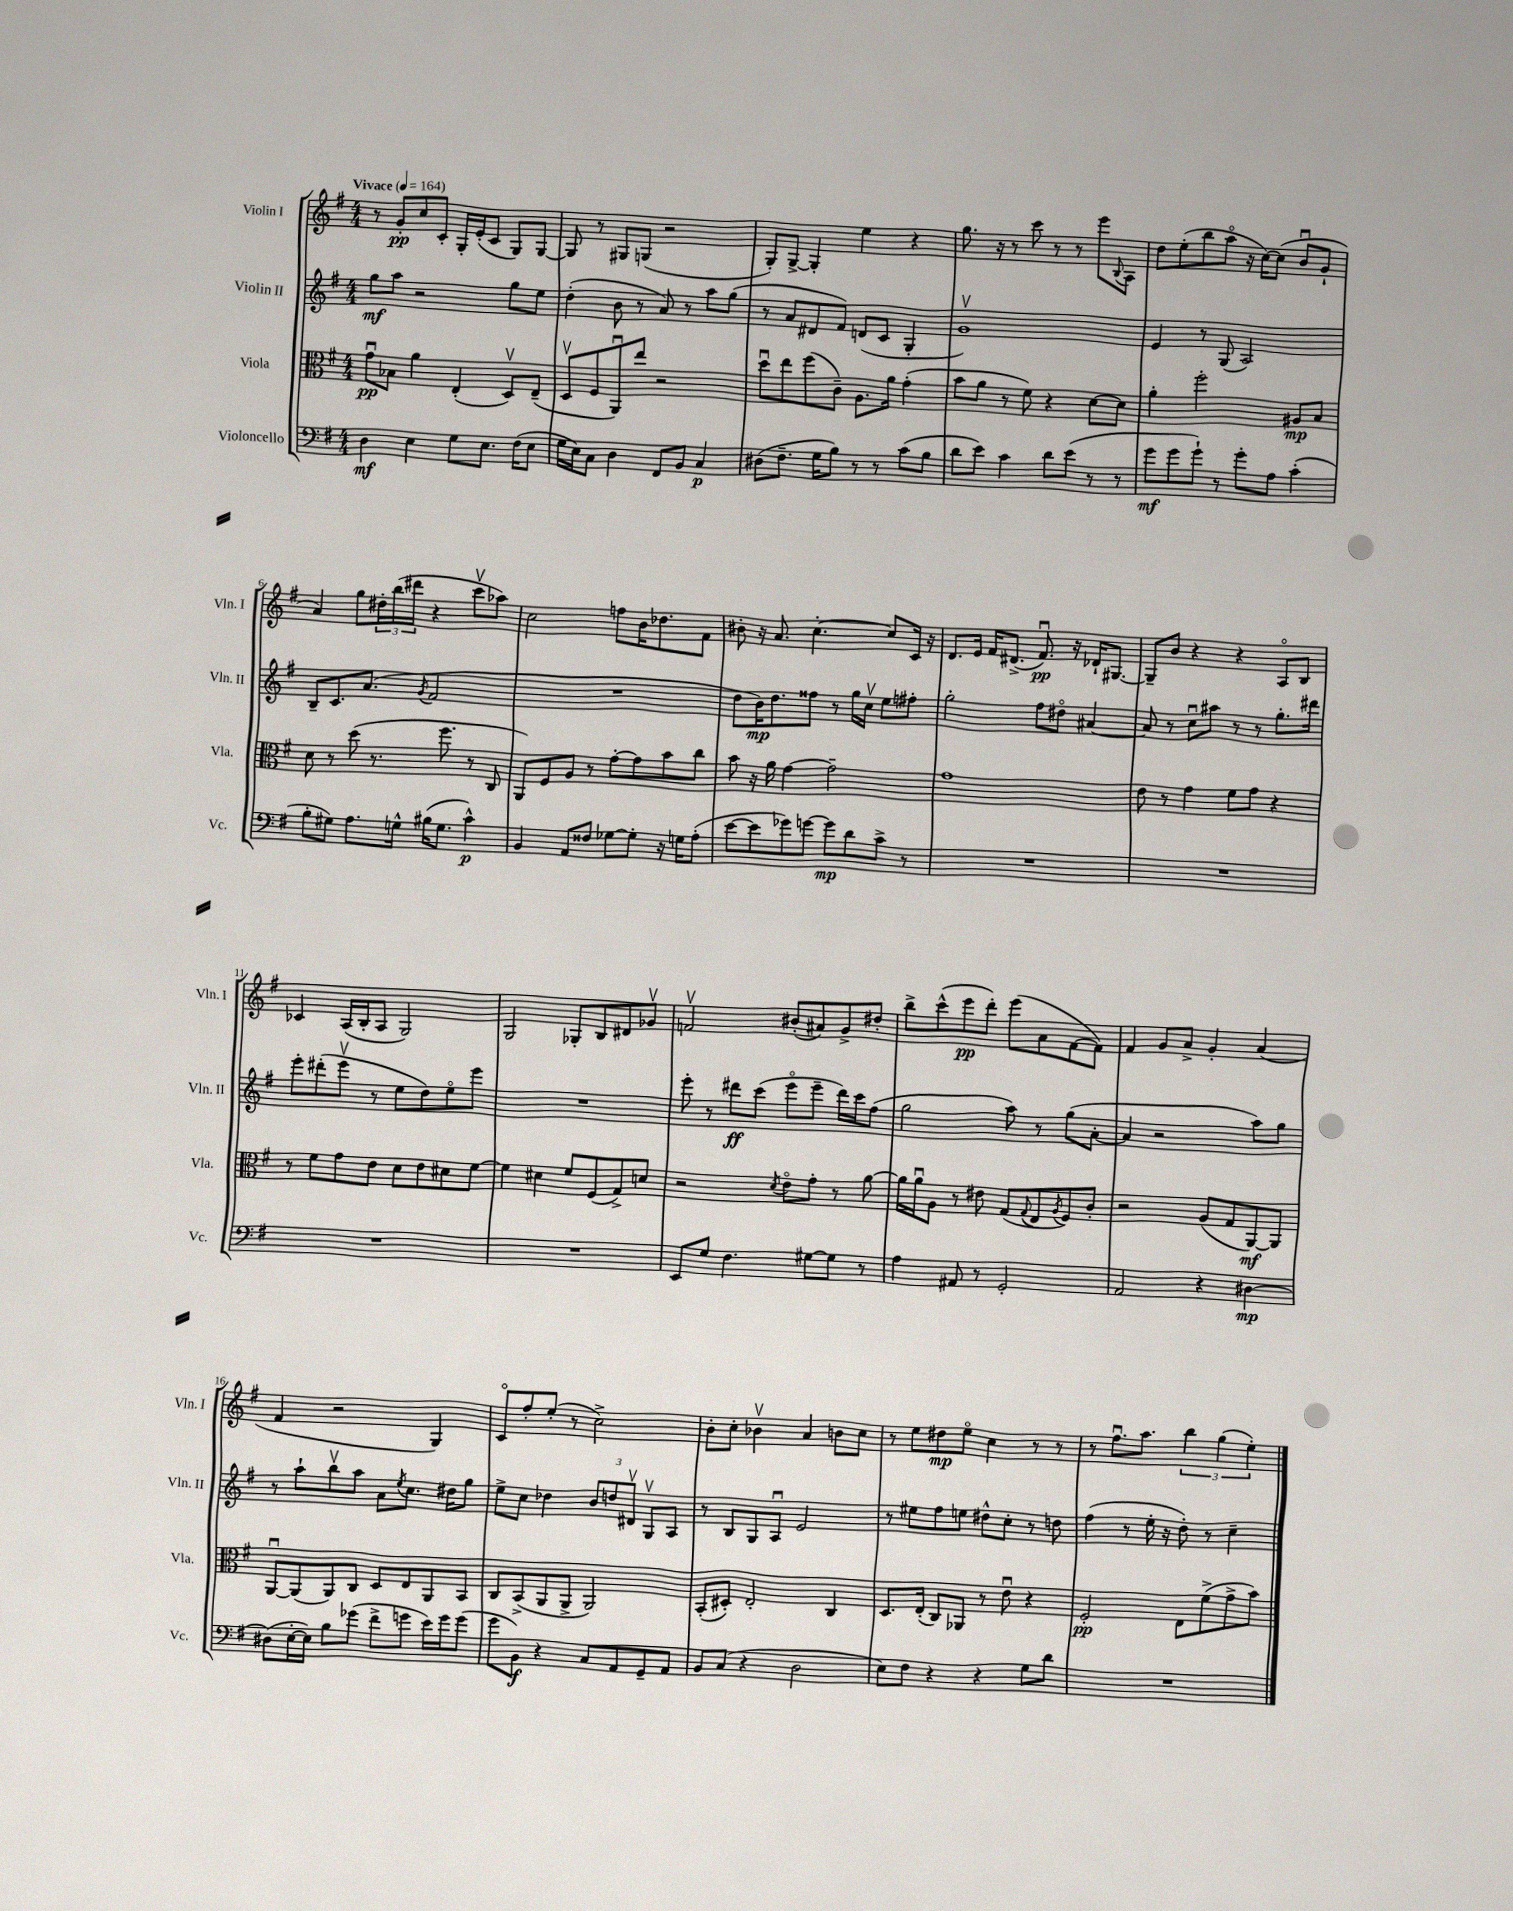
<<
\new StaffGroup <<
\new Staff = "s0" \with { instrumentName = "Violin I" shortInstrumentName = "Vln. I" } {
    \clef treble \key g \major \numericTimeSignature \time 4/4 \tempo "Vivace" 4 = 164
    r8 g'8-.\pp c''8 c'8-. g16-. e'16-.( c'8 g8) g8~ |
    g8 r8 gis8 g8( r2 |
    g8-.) g8~-> g4-. e''4 r4 |
    g''8. r16 r8 c'''8 r8 r8 e'''8 \appoggiatura { b8 } a8 |
    d''8 e''8-.( b''8 a''8\flageolet r16 c''16~) c''8( b'8\downbow g'8-! |
    a'4) g''8 \tuplet 3/2 { dis''16-. b''16( dis'''16 } r4 c'''8\upbow aes''8) |
    c''2 f''8 b'16 des''8. fis'8 |
    bis'8-. r16 a'8. c''4.~-. c''8 c'16 r16 |
    d'8. e'16 fis'16 dis'8.->( fis'8.\downbow\pp) r16 des'16-! gis8.~ |
    gis8-- b'8 r4 r4 a8\flageolet b8 |
    ces'4 a16( b16-. a8 g2) |
    g2 ges8-. b8 dis'8 ges'8\upbow |
    f'2\upbow bis'8-.( ais'8) g'8-> dis''8-. |
    b''8-> c'''8-^( e'''8\pp d'''8-.) e'''8( a'8 fis'8~ fis'8) |
    fis'4 g'8 a'8-> g'4-. a'4( |
    fis'4 r2 g4) |
    c'8\flageolet fis''8-. e''8-.( r8 c''2->) |
    b'8-. c''8-. bes'4\upbow a'4 b'8 c''8 |
    r8 e''8 dis''8\mp e''8\flageolet c''4 r8 r8 |
    r8 fis''8.\downbow a''8. \tuplet 3/2 { b''4 g''4( e''4-.) } \bar "|." |
}
\new Staff = "s1" \with { instrumentName = "Violin II" shortInstrumentName = "Vln. II" } {
    \clef treble \key g \major \numericTimeSignature \time 4/4
    g''8\mf a''8 r2 g''8 e''8 |
    d''4-.( b'8 r8 a'8) r8 a''8 g''8( |
    r8 a'8 dis'8 fis'8) d'8( c'8 g4-. |
    g'1\upbow) |
    e'4 r8 g8( a2) |
    b8-- c'8. a'8.( \acciaccatura { g'8 } fis'2 |
    R1 |
    d''8 b'16\mp) d''8. fisis''8 r8 g''16 c''16\upbow e''8 fis''8-. |
    g''2-. fis''8 dis''8\flageolet ais'4~ |
    ais'8 r8 c''8\downbow ais''8 r8 r8 g''8.-. dis'''16 |
    e'''8-. dis'''8-.( e'''8\upbow r8 e''8 d''8) e''8\flageolet e'''8 |
    R1 |
    e'''8-. r8 dis'''8\ff c'''8( e'''8\flageolet e'''8-- dis'''16) c'''16 fis''8( |
    g''2 a''8) r8 g''8( a'8~-. |
    a'4 r2 a''8) g''8 |
    r8 a''8-! b''8\upbow a''8 a'8 \acciaccatura { e''8 } c''8. dis''16 g''8 |
    e''8-> c''8 des''4 \tuplet 3/2 { b'8 d''8 dis'8\upbow } g8\upbow a8 |
    r8 b8 g8 a8\downbow e'2 |
    r8 eis''8 fis''8 e''8 dis''8-^ c''8-. r8 d''8 |
    fis''4( r8 e''16-. r16 d''8-.) r8 c''4-- \bar "|." |
}
\new Staff = "s2" \with { instrumentName = "Viola" shortInstrumentName = "Vla." } {
    \clef alto \key g \major \numericTimeSignature \time 4/4
    g'8\downbow\pp bes8 a'4 e4-.( d8\upbow) e8--( |
    d8\upbow fis8 a,8\downbow) e''8 r2 |
    d''8\downbow e''8 fis''8( c'8--) a8. a'16 g'4-.( |
    b'8 a'8 r8 fis'8) r4 d'8~ d'8 |
    a'4-. fis''2-. ais8\mp b8 |
    d'8 r8 d''8( r8. fis''8. r8 c8 |
    a,8) fis8 a8 r8 g'8~-. g'8 b'8 c''8 |
    b'8 r16 a'16 g'4~ g'2-- |
    g'1 |
    e'8 r8 g'4 fis'8 g'8 r4 |
    r8 fis'8 g'8 e'8 d'8 e'8 dis'8 fis'8~ |
    fis'4 dis'4 fis'8 fis8( g8->) d'8 |
    r2 \acciaccatura { d'8 } e'8\flageolet g'8-. r8 a'8~ |
    a'16 a'16\downbow a8 r8 eis'8 g8( \appoggiatura { g8 } e8 \acciaccatura { a8 } fis8) c'8-. |
    r2 a8( g8 a,8~\mf) a,8 |
    a,8~\downbow a,8( a,8) c8 d8 e8 a,8 b,8 |
    c8 b,8->( a,8 a,8-> a,2) |
    b,8-.( dis8-.) e2-. c4 |
    d8. e16-.( c8) aes,8 r8 e'8\downbow r4 |
    fis2-.\pp e8 fis'8->( g'8-> b'8) \bar "|." |
}
\new Staff = "s3" \with { instrumentName = "Violoncello" shortInstrumentName = "Vc." } {
    \clef bass \key g \major \numericTimeSignature \time 4/4
    d4\mf e4 g8 e8. fis16( e8 |
    g16 e16) c8 d4 fis,8 b,8 c4\p |
    dis8( fis8.-- g16 b8) r8 r8 c'8( b8 |
    d'8 e'8) c'4 d'8 e'8( r8 r8 |
    g'8\mf g'8 g'8-!) r8 g'8-. a8 c'4-.( |
    b8-. gis8) a8. g16-^ bis16( g8. c'4-^\p) |
    b,4 a,8 fisis8 ges8~ ges8-. r16 g16 a8-.( |
    e'8~ e'8 ges'8) g'8~ g'8\mp d'8 c'8-> r8 |
    R1 |
    R1 |
    R1 |
    R1 |
    e,8 g8 fis4. gis8~ gis8 r8 |
    a4 ais,8 r8 g,2-. |
    a,2 r4 dis4~\mp |
    dis8( e16~-. e16) b8 ges'8( fis'8-> g'8 e'16) g'16 g'8( |
    g'8 b,8\f) r4 c8 a,8 g,8-- a,8 |
    b,8 c8( r4 d2 |
    e8) fis8 r4 r4 g8 d'8 |
    R1 \bar "|." |
}
>>
>>
